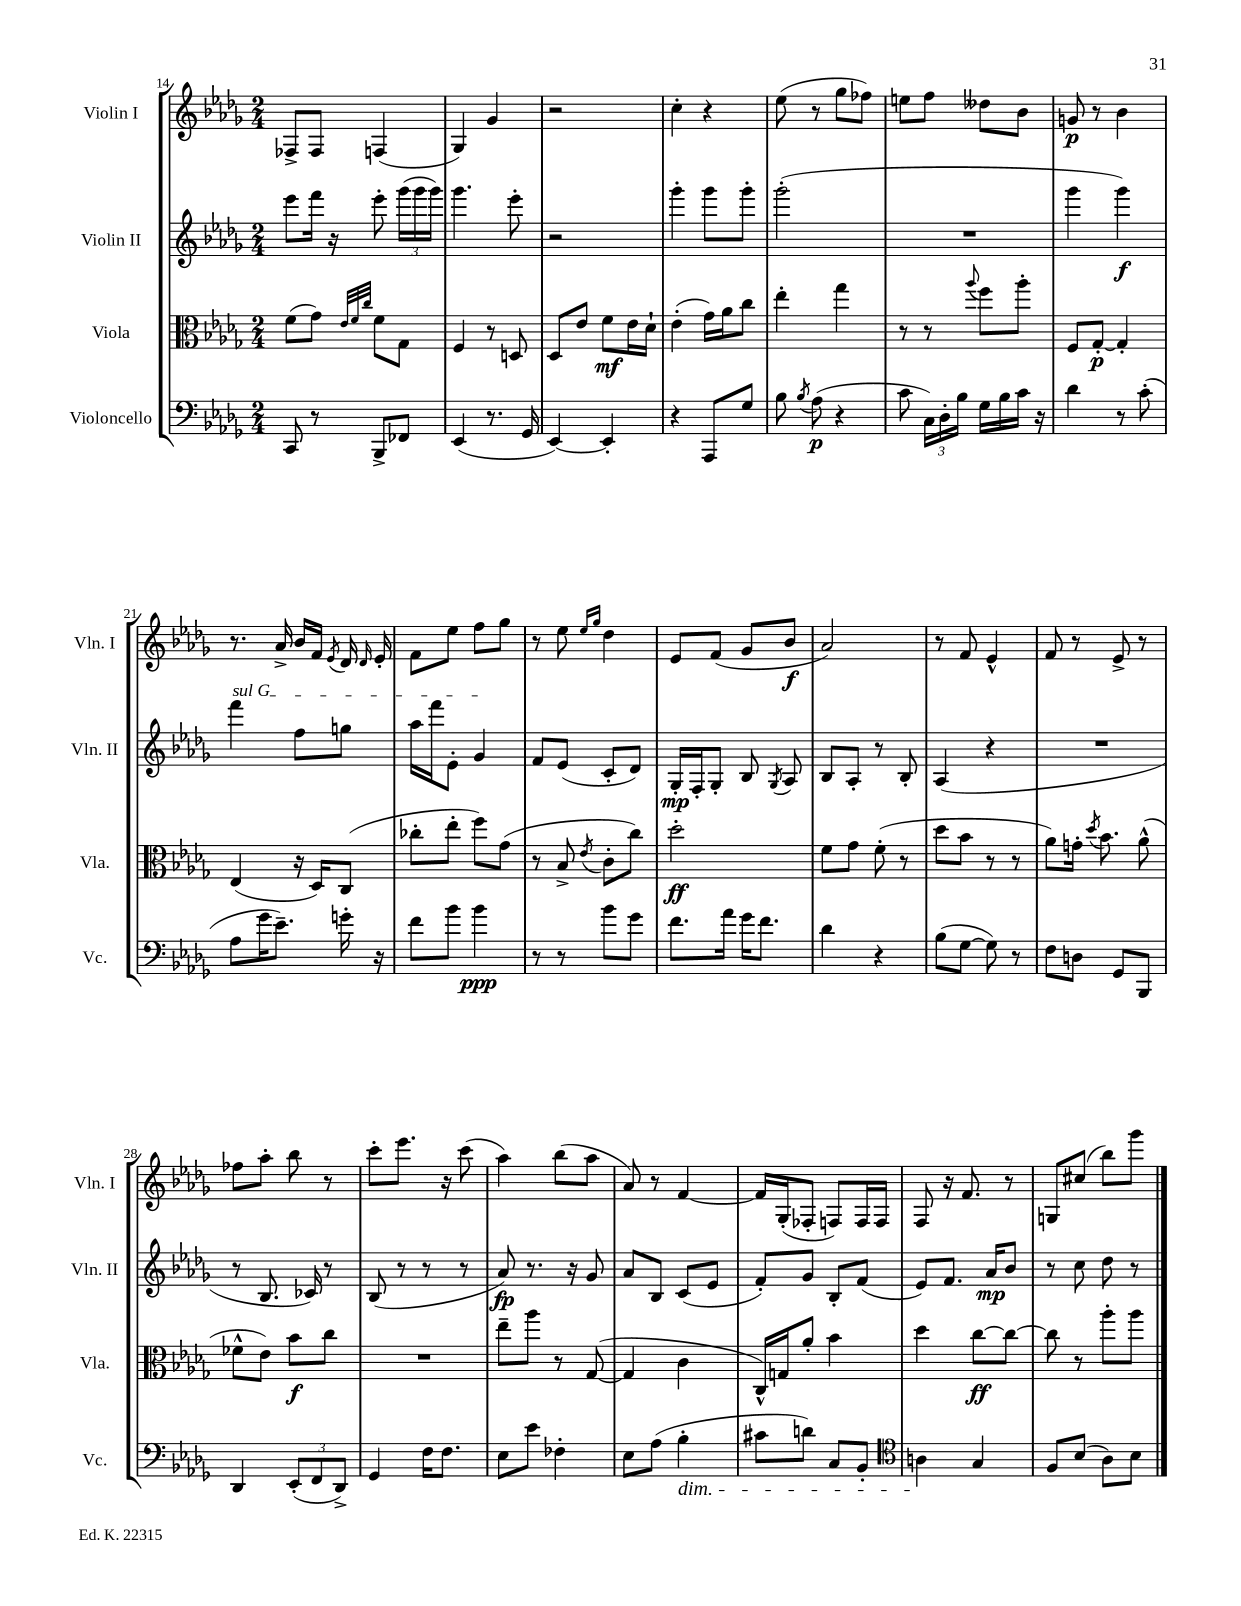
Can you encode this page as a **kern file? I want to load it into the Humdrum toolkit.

**kern	**dynam	**kern	**dynam	**kern	**dynam	**kern	**dynam
*part4	*part4	*part3	*part3	*part2	*part2	*part1	*part1
*staff4	*staff4	*staff3	*staff3	*staff2	*staff2	*staff1	*staff1
*I"Violoncello	*	*I"Viola	*	*I"Violin II	*	*I"Violin I	*
*I'Vc.	*	*I'Vla.	*	*I'Vln. II	*	*I'Vln. I	*
*clefF4	*	*clefC3	*	*clefG2	*	*clefG2	*
*k[b-e-a-d-g-]	*	*k[b-e-a-d-g-]	*	*k[b-e-a-d-g-]	*	*k[b-e-a-d-g-]	*
*M2/4	*	*M2/4	*	*M2/4	*	*M2/4	*
=14	=14	=14	=14	=14	=14	=14	=14
8CC/	.	(8f\L	.	8eee-\L	.	8F-X^/L	.
8r	.	8g-\J)	.	16fff\Jk	.	8F-/J	.
.	.	.	.	16r	.	.	.
.	.	32qqe-/LLL	.	.	.	.	.
.	.	32qqf/	.	.	.	.	.
.	.	32qqcc/JJJ	.	.	.	.	.
8BBB-^/L	.	8f\L	.	8eee-'\	.	(4Fn/	.
8FF-X/J	.	8G-\J	.	(24ggg-\LL	.	.	.
.	.	.	.	24ggg-\	.	.	.
.	.	.	.	24ggg-\JJ)	.	.	.
=15	=15	=15	=15	=15	=15	=15	=15
(4EE-/	.	4F/	.	4.ggg-\	.	4G-/)	.
8.r	.	8r	.	.	.	4g-/	.
.	.	8Dn/	.	8eee-'\	.	.	.
16GG-/	.	.	.	.	.	.	.
=16	=16	=16	=16	=16	=16	=16	=16
[4EE-/)	.	8D-/L	.	2r	.	2r	.
.	.	8e-/J	.	.	.	.	.
4EE-'/]	.	8f\L	mf	.	.	.	.
.	.	16e-\L	.	.	.	.	.
.	.	16d-`\JJ	.	.	.	.	.
=17	=17	=17	=17	=17	=17	=17	=17
4r	.	(4e-'\	.	4ggg-'\	.	4cc'\	.
8AAA-/L	.	16g-\LL)	.	8ggg-\L	.	4r	.
.	.	16a-\J	.	.	.	.	.
8G-/J	.	8cc\J	.	8ggg-'\J	.	.	.
=18	=18	=18	=18	=18	=18	=18	=18
8B-\	.	4ee-'\	.	(2ggg-'\	.	(8ee-\	.
8qB-/	.	.	.	.	.	.	.
(8A-\	p	.	.	.	.	8r	.
4r	.	4gg-\	.	.	.	8gg-\L	.
.	.	.	.	.	.	8ff-X\J)	.
=19	=19	=19	=19	=19	=19	=19	=19
8c\	.	8r	.	2r	.	8een\L	.
24C\LL)	.	8r	.	.	.	8ff\J	.
24D-'\	.	.	.	.	.	.	.
24B-\JJ	.	.	.	.	.	.	.
.	.	8qqaa-/	.	.	.	.	.
16G-\LL	.	8ff\L	.	.	.	8dd--X\L	.
16B-\	.	.	.	.	.	.	.
16c\JJ	.	8aa-'\J	.	.	.	8b-\J	.
16r	.	.	.	.	.	.	.
=20	=20	=20	=20	=20	=20	=20	=20
4d-\	.	8F/L	.	4ggg-\	.	8gn/	p
.	.	[8G-'/J	p	.	.	8r	.
8r	.	4G-'/]	.	4ggg-\)	f	4b-\	.
(8c'\	.	.	.	.	.	.	.
!!LO:LB:g=z
=21	=21	=21	=21	=21	=21	=21	=21
!	!	!	!	!LO:TX:a:i:t=sul G	!	!	!
8A-\L	.	(4E-/	.	4fff\	.	8.r	.
16g-\K	.	.	.	.	.	.	.
8.e-~\J)	.	.	.	.	.	16a-^/	.
.	.	16r	.	8ff\L	.	16b-/LL	.
.	.	16D-/KL)	.	.	.	16f/JJ	.
.	.	.	.	.	.	8qe-/	.
16gn'\	.	(8C/J	.	8ggn\J	.	16d-/	.
.	.	.	.	.	.	16qqd-/	.
16r	.	.	.	.	.	16e-'/	.
=22	=22	=22	=22	=22	=22	=22	=22
8f\L	.	8cc-X'\L	.	16aa-\LL	.	8f\L	.
.	.	.	.	16fff\J	.	.	.
8b-\J	.	8ee-'\J	.	8e-'\J	.	8ee-\J	.
4b-\	ppp	8ff\L)	.	4g-/	.	8ff\L	.
.	.	(8g-\J	.	.	.	8gg-\J	.
=23	=23	=23	=23	=23	=23	=23	=23
8r	.	8r	.	8f/L	.	8r	.
8r	.	8B-^/	.	(8e-/J	.	8ee-\	.
.	.	.	.	.	.	16qqee-/LL	.
.	.	8qe-/	.	.	.	16qqgg-/JJ	.
8b-\L	.	8c'\L	.	8c'/L	.	4dd-\	.
8g-\J	.	8cc\J)	.	8d-/J)	.	.	.
=24	=24	=24	=24	=24	=24	=24	=24
8.f\L	.	2dd-'\	ff	16G-'/LL	mp	8e-/L	.
.	.	.	.	16F'/J	.	.	.
.	.	.	.	8G-'/J	.	(8f/J	.
16a-\Jk	.	.	.	.	.	.	.
16g-\KL	.	.	.	8B-/	.	8g-/L	.
8.f\J	.	.	.	.	.	.	.
.	.	.	.	8qG-/	.	.	.
.	.	.	.	8A-/	.	8b-/J	f
=25	=25	=25	=25	=25	=25	=25	=25
4d-\	.	8f\L	.	8B-/L	.	2a-/)	.
.	.	8g-\J	.	8A-'/J	.	.	.
4r	.	(8f'\	.	8r	.	.	.
.	.	8r	.	8B-'/	.	.	.
=26	=26	=26	=26	=26	=26	=26	=26
(8B-\L	.	8dd-\L	.	(4A-/	.	8r	.
[8G-\J	.	8b-\J	.	.	.	8f/	.
8G-\])	.	8r	.	4r	.	4e-^^/	.
8r	.	8r	.	.	.	.	.
=27	=27	=27	=27	=27	=27	=27	=27
8F\L	.	8a-\L)	.	2r	.	8f/	.
8Dn\J	.	16gn'\Jk	.	.	.	8r	.
.	.	8qdd-/	.	.	.	.	.
.	.	8.b-\	.	.	.	.	.
8GG-/L	.	.	.	.	.	8e-^/	.
8BBB-/J	.	(8a-^^\	.	.	.	8r	.
!!LO:LB:g=z
=28	=28	=28	=28	=28	=28	=28	=28
4DD-/	.	8f-X^^\L	.	8r	.	8ff-X\L	.
.	.	8e-\J)	.	8.B-/	.	8aa-'\J	.
(12EE-'/L	.	8b-\L	f	.	.	8bb-\	.
.	.	.	.	16c-X/)	.	.	.
12FF/	.	.	.	.	.	.	.
.	.	8cc\J	.	8r	.	8r	.
12DD-^/J)	.	.	.	.	.	.	.
=29	=29	=29	=29	=29	=29	=29	=29
4GG-/	.	2r	.	(8B-/	.	8ccc'\L	.
.	.	.	.	8r	.	8.eee-\J	.
16F\KL	.	.	.	8r	.	.	.
8.F\J	.	.	.	.	.	16r	.
.	.	.	.	8r	.	(8ccc\	.
=30	=30	=30	=30	=30	=30	=30	=30
8E-\L	.	8ee-~\L	.	8a-/)	fp	4aa-\)	.
8e-\J	.	8aa-\J	.	8.r	.	.	.
4F-X'\	.	8r	.	.	.	(8bb-\L	.
.	.	.	.	16r	.	.	.
.	.	([8G-/	.	8g-/	.	8aa-\J	.
=31	=31	=31	=31	=31	=31	=31	=31
8E-\L	.	4G-/]	.	8a-/L	.	8a-/)	.
(8A-\J	.	.	.	8B-/J	.	8r	.
!LO:TX:b:i:t=dim.	!	!	!	!	!	!	!
4B-'\	.	4c\	.	(8c/L	.	[4f/	.
.	.	.	.	8e-/J	.	.	.
=32	=32	=32	=32	=32	=32	=32	=32
8c#X\L	.	16C^^/LL)	.	8f'/L)	.	16f/LL]	.
.	.	16Gn/J	.	.	.	(16G-'/J	.
8dn\J)	.	8a-'/J	.	8g-/J	.	8F-X'/J	.
8C/L	.	4b-\	.	8B-'/L	.	8Fn/L)	.
8BB-'/J	.	.	.	(8f/J	.	16F/L	.
.	.	.	.	.	.	16F/JJ	.
=33	=33	=33	=33	=33	=33	=33	=33
*clefC4	*	*	*	*	*	*	*
4An\	.	4dd-\	.	8e-/L)	.	8F/	.
.	.	.	.	8.f/J	.	16r	.
.	.	.	.	.	.	8.f/	.
4G-/	.	[8cc\L	ff	.	.	.	.
.	.	.	.	16a-/KL	mp	.	.
.	.	8cc\J_	.	8b-/J	.	8r	.
=34	=34	=34	=34	=34	=34	=34	=34
8F/L	.	8cc\]	.	8r	.	8Gn/L	.
(8B-/J	.	8r	.	8cc\	.	(8cc#X/J	.
8A-\L)	.	8aa-'\L	.	8dd-\	.	8bb-\L)	.
8B-\J	.	8aa-\J	.	8r	.	8ggg-\J	.
==	==	==	==	==	==	==	==
*-	*-	*-	*-	*-	*-	*-	*-
